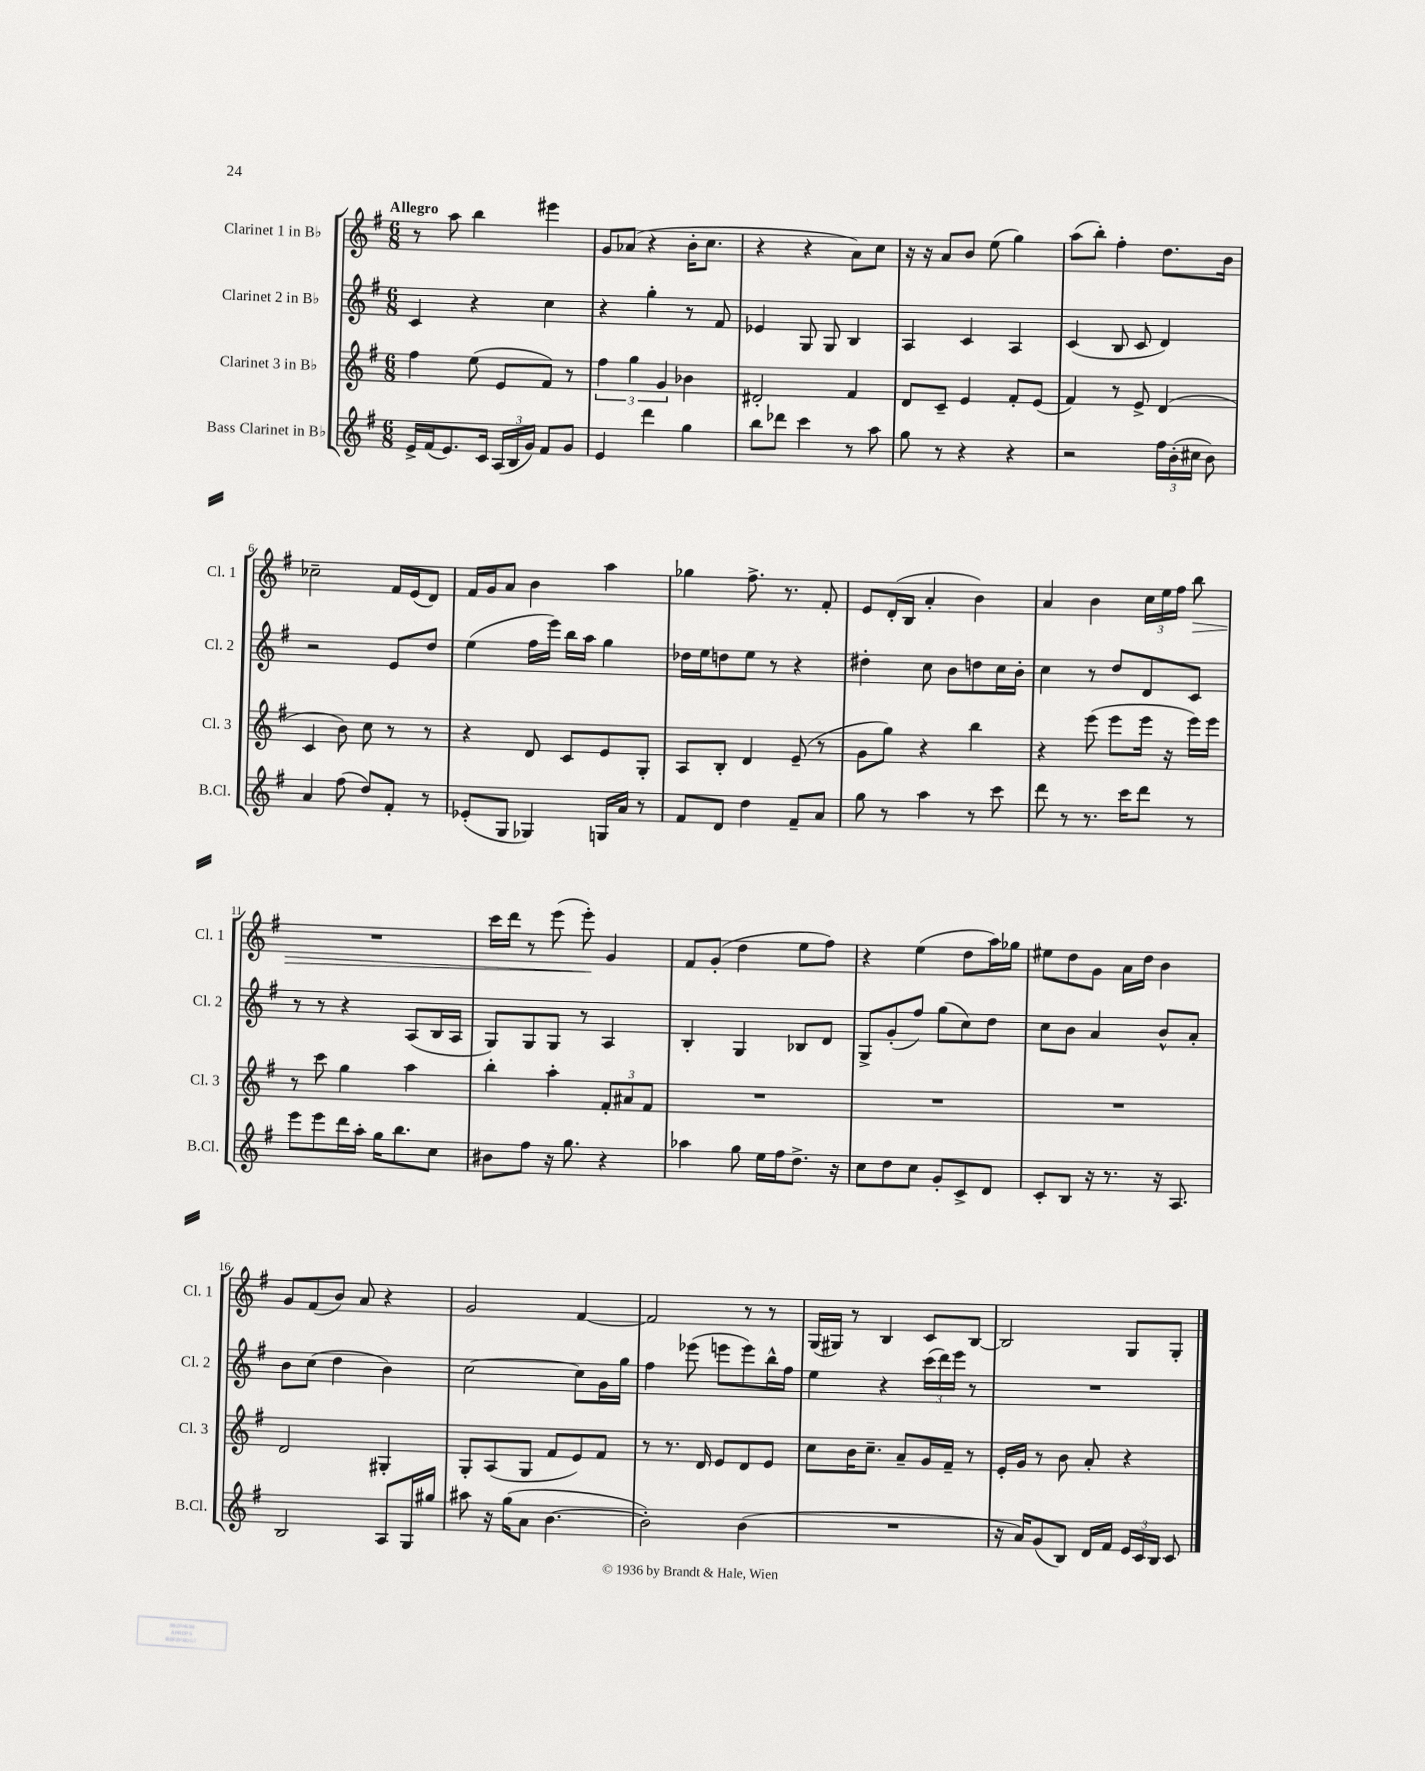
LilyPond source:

<<
\new StaffGroup <<
\new Staff = "s0" \with { instrumentName = "Clarinet 1 in Bb" shortInstrumentName = "Cl. 1" } {
    \clef treble \key g \major \numericTimeSignature \time 6/8 \tempo "Allegro"
    \autoBeamOff r8 a''8 b''4 eis'''4 |
    g'8[ aes'8]( r4 b'16[-. c''8.] |
    r4 r4 a'8[) c''8] |
    r16 r16 a'8[ b'8] e''8( g''4) |
    a''8[( b''8]-.) fis''4-. d''8.[ b'16] |
    ces''2-- fis'16[ e'16( d'8]) |
    fis'16[ g'16 a'8] b'4 a''4 |
    ges''4 fis''8.-> r8. fis'8-. |
    e'8[ d'16-.( b16] a'4-. b'4) |
    a'4 b'4 \tuplet 3/2 { c''16[ e''16 fis''16] } b''8\> |
    R2. |
    c'''16[ d'''16] r8 e'''8( e'''8-.\!) g'4 |
    fis'8[ g'8]-.( d''4 e''8[ fis''8]) |
    r4 e''4( d''8[ a''16) ges''16] |
    eis''8[ d''8 g'8] a'16[ d''16] b'4 |
    g'8[ fis'8( b'8]) a'8 r4 |
    g'2 fis'4~ |
    fis'2 r8 r8 |
    g16[( gis16]) r8 b4 c'8[ b8]~ |
    b2 g8[ g8]-. \bar "|." |
}
\new Staff = "s1" \with { instrumentName = "Clarinet 2 in Bb" shortInstrumentName = "Cl. 2" } {
    \clef treble \key g \major \numericTimeSignature \time 6/8
    \autoBeamOff c'4 r4 c''4 |
    r4 g''4-. r8 fis'8 |
    ees'4 g8 g8 b4 |
    a4 c'4 a4 |
    c'4( b8 c'8 d'4) |
    r2 e'8[ d''8] |
    e''4( fis''16[ e'''16]) b''16[ a''16] g''4 |
    des''16[ e''16 d''8 e''8] r8 r4 |
    dis''4-. c''8 b'8[ d''8 c''16 b'16]-. |
    c''4 r8 d''8[ d'8 c'8] |
    r8 r8 r4 a8[( b16 a16] |
    g8[) g8 g8] r8 a4 |
    b4-. g4 bes8[ d'8] |
    g8[-> g'8-.( fis''8]) g''8[( c''8) d''8] |
    c''8[ b'8] a'4 b'8[-^ a'8]-. |
    b'8[ c''8]( d''4 b'4) |
    c''2~ c''8[ g'16 g''16] |
    fis''4 ees'''8( e'''8[ e'''8) b''16-^ fis''16] |
    e''4 r4 \tuplet 3/2 { c'''16[( d'''16) e'''16] } r8 |
    R2. \bar "|." |
}
\new Staff = "s2" \with { instrumentName = "Clarinet 3 in Bb" shortInstrumentName = "Cl. 3" } {
    \clef treble \key g \major \numericTimeSignature \time 6/8
    \autoBeamOff fis''4 e''8( e'8[ fis'8]) r8 |
    \tuplet 3/2 { fis''4 g''4 g'4 } bes'4 |
    dis'2-. fis'4 |
    d'8[ c'8]-- e'4 fis'8[-. e'8]( |
    fis'4) r8 e'8-> d'4( |
    c'4 b'8) c''8 r8 r8 |
    r4 d'8 c'8[ e'8 g8]-. |
    a8[ b8]-. d'4 e'8--( r8 |
    g'8[ g''8]) r4 b''4 |
    r4 e'''8( e'''8[ e'''16] r16 e'''16[) e'''16] |
    r8 c'''8 g''4 a''4 |
    b''4-. a''4-. \tuplet 3/2 { fis'8[-. ais'8 fis'8] } |
    R2. |
    R2. |
    R2. |
    d'2 gis4-. |
    g8[-. a8( g8] fis'8[ e'8) fis'8] |
    r8 r8. d'16 e'8[ d'8 e'8] |
    c''8[ b'16 c''8.]-- a'8[-- g'16 fis'16]-- r8 |
    e'16[-. g'16] r8 b'8 a'8-. r4 \bar "|." |
}
\new Staff = "s3" \with { instrumentName = "Bass Clarinet in Bb" shortInstrumentName = "B.Cl." } {
    \clef treble \key g \major \numericTimeSignature \time 6/8
    \autoBeamOff e'16[-> fis'16( e'8.) c'16] \tuplet 3/2 { a16[( b16 g'16]) } fis'8[ g'8] |
    e'4 d'''4 g''4 |
    b''8[ des'''8] c'''4 r8 a''8 |
    g''8 r8 r4 r4 |
    r2 \tuplet 3/2 { fis''16[ b'16-.( cis''16] } b'8) |
    a'4 fis''8( d''8[) fis'8]-. r8 |
    ees'8[-.( g8] ges4) g16[ a'16] r8 |
    fis'8[ d'8] d''4 fis'8[-- a'8] |
    g''8 r8 a''4 r8 c'''8 |
    d'''8 r8 r8. c'''16[ d'''8] r8 |
    e'''8[ e'''8 d'''16 a''16]-. g''16[ b''8. c''8] |
    bis'8[ fis''8] r16 g''8. r4 |
    aes''4 g''8 e''16[ fis''16 d''8.]-> r16 |
    c''8[ d''8 c''8] g'8[-. c'8-> d'8] |
    c'8[-. b8] r16 r8. r16 a8. |
    b2 a8[ g16 gis''16] |
    ais''8 r16 g''16[( a'8] b'4.~ |
    b'2-.) b'4( |
    R2. |
    r16 a'16[) g'8( b8]) d'16[ fis'16] \tuplet 3/2 { e'16[ c'16 b16] } c'8 \bar "|." |
}
>>
>>
